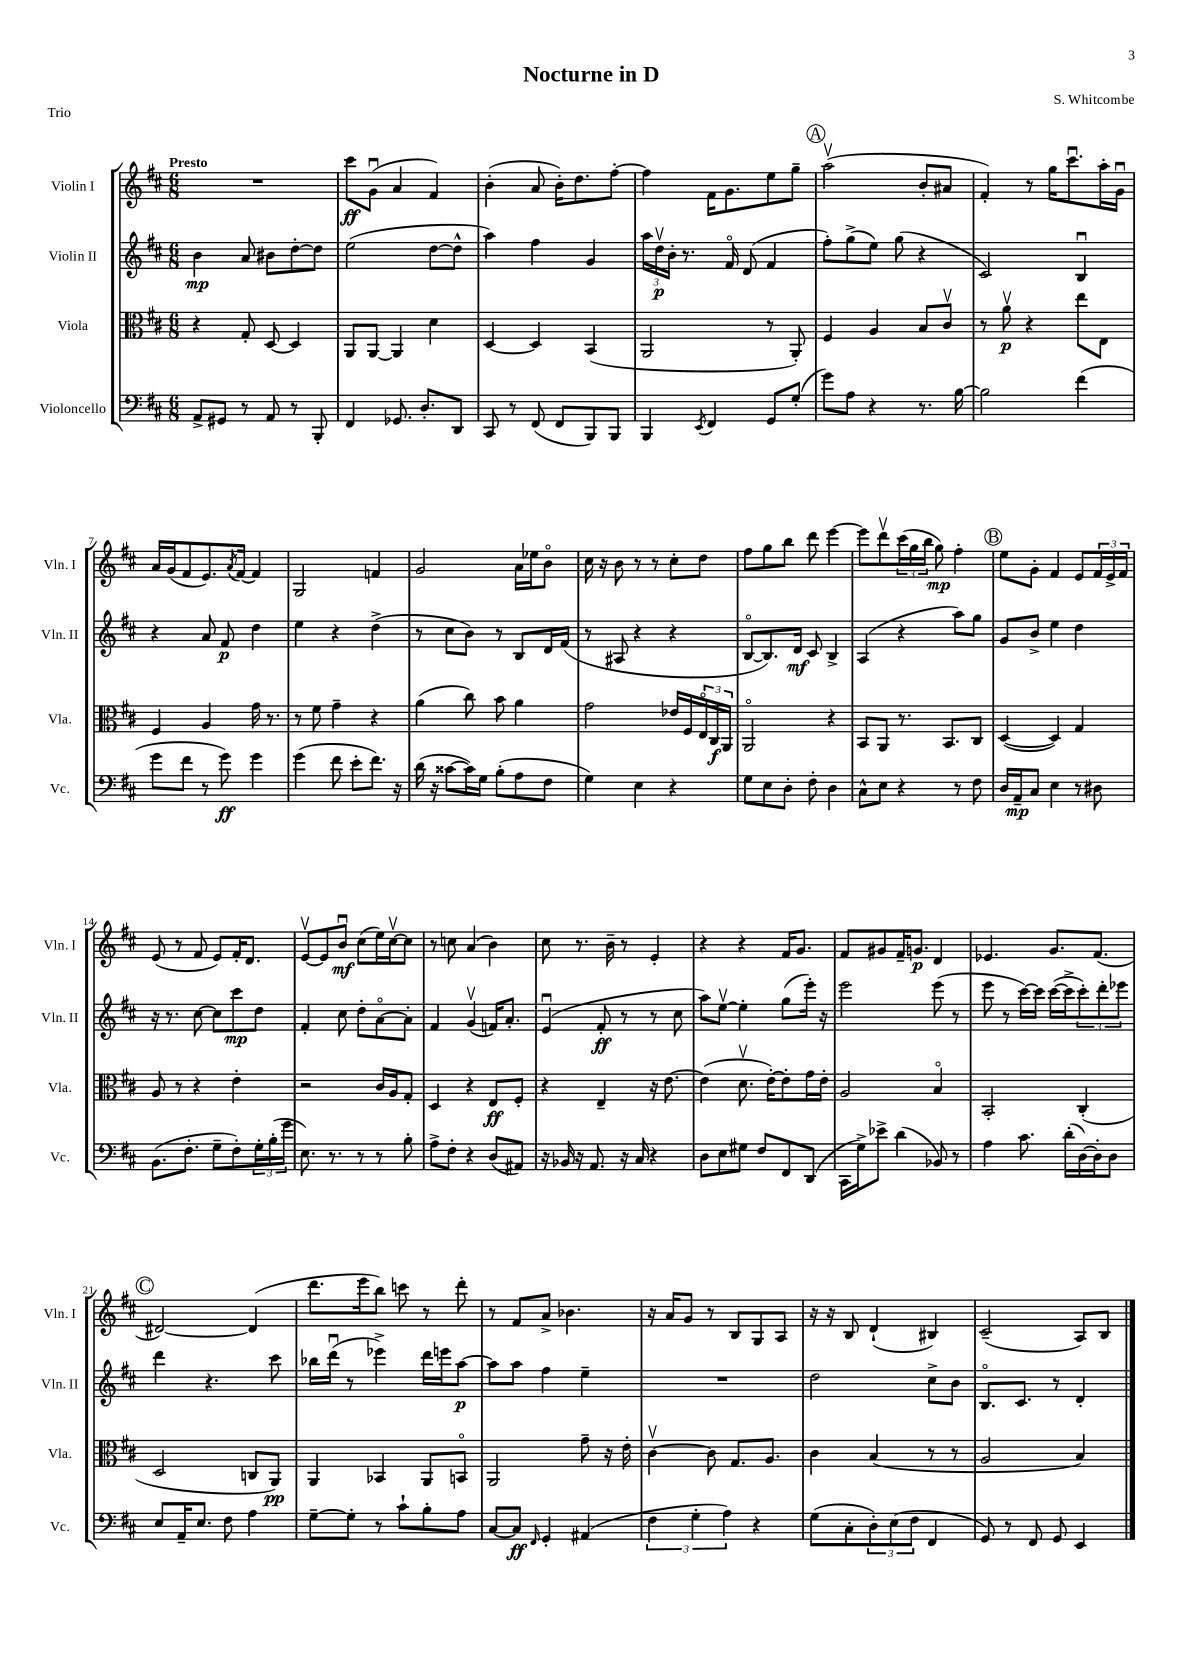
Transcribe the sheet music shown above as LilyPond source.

\header { title = "Nocturne in D" composer = "S. Whitcombe" piece = "Trio" }
<<
\new StaffGroup <<
\new Staff = "s0" \with { instrumentName = "Violin I" shortInstrumentName = "Vln. I" } {
    \clef treble \key d \major \numericTimeSignature \time 6/8 \tempo "Presto"
    R2. |
    cis'''8\ff g'8\downbow( a'4 fis'4) |
    b'4-.( a'8 b'16-.) d''8. fis''8~-. |
    fis''4 fis'16 g'8. e''8 g''8-- |
    \mark \markup { \circle "A" } a''2\upbow( b'8-. ais'8 |
    fis'4-.) r8 g''16 cis'''8.\downbow a''16-. g'16\downbow |
    a'16 g'16( fis'8 e'8.) \acciaccatura { a'8 } fis'16~ fis'4 |
    g2 f'4 |
    g'2 a'16 ees''16 b'8\flageolet |
    cis''16 r16 b'8 r8 r8 cis''8-. d''8 |
    fis''8 g''8 b''8 d'''8 e'''4~ |
    e'''8 d'''8\upbow \tuplet 3/2 { cis'''16( g''16 b''16 } g''8\mp) fis''4-. |
    \mark \markup { \circle "B" } e''8 g'8-. fis'4 e'8 \tuplet 3/2 { fis'16 e'16-> fis'16 } |
    e'8( r8 fis'8 e'8) fis'16-. d'8. |
    e'8~\upbow e'8 b'8\downbow\mf cis''8( e''16) cis''16~\upbow cis''8 |
    r8 c''8 a'4( b'4) |
    cis''8 r8. b'16-- r8 e'4-. |
    r4 r4 fis'16 g'8. |
    fis'8 gis'8 fis'16-- g'8.\p d'4 |
    ees'4. g'8. fis'8.( |
    \mark \markup { \circle "C" } dis'2~) dis'4( |
    d'''8. e'''16 b''8) c'''8 r8 d'''8-. |
    r8 fis'8 a'8-> bes'4. |
    r16 a'16 g'8 r8 b8 g8 a8 |
    r16 r16 b8 d'4-!( bis4) |
    cis'2--( a8) b8 \bar "|." |
}
\new Staff = "s1" \with { instrumentName = "Violin II" shortInstrumentName = "Vln. II" } {
    \clef treble \key d \major \numericTimeSignature \time 6/8
    b'4\mp a'8 bis'8 d''8~-. d''8 |
    e''2( d''8~ d''8-^ |
    a''4) fis''4 g'4 |
    \tuplet 3/2 { a''16 d''16\upbow\p b'16-. } r8. fis'16\flageolet d'8( fis'4 |
    \mark \markup { \circle "A" } fis''8-.) g''8->( e''8) g''8( r4 |
    cis'2) b4\downbow |
    r4 a'8 fis'8\p d''4 |
    e''4 r4 d''4->( |
    r8 cis''8 b'8) r8 b8 d'16 fis'16( |
    r8 ais8 r4 r4 |
    b8~\flageolet b8.) d'16\mf cis'8 b4-> |
    a4( r4 a''8) g''8 |
    \mark \markup { \circle "B" } g'8 b'8-> e''4 d''4 |
    r16 r8. cis''8~ cis''8 cis'''8\mp d''8 |
    fis'4-. cis''8 d''8-. a'8~\flageolet a'8-. |
    fis'4 g'4\upbow( f'16) a'8.-. |
    e'4\downbow( fis'8-.\ff r8 r8 cis''8 |
    a''8) e''8~\upbow e''4-. g''8( e'''16-.) r16 |
    e'''2 e'''8( r8 |
    e'''8 r8 cis'''16~) cis'''16 cis'''16~( cis'''16-> \tuplet 3/2 { cis'''8-.) d'''8-. ees'''8 } |
    \mark \markup { \circle "C" } d'''4 r4. cis'''8 |
    bes''16 d'''16\downbow( r8 ees'''4->) d'''16 e'''16 a''8~\p |
    a''8 a''8 fis''4 e''4-- |
    R2. |
    d''2 cis''8-> b'8 |
    b8.\flageolet cis'8. r8 d'4-. \bar "|." |
}
\new Staff = "s2" \with { instrumentName = "Viola" shortInstrumentName = "Vla." } {
    \clef alto \key d \major \numericTimeSignature \time 6/8
    r4 g8-. d8~ d4 |
    a,8 a,8~ a,4 d'4 |
    d4~ d4 b,4( |
    a,2 r8 a,8-.) |
    \mark \markup { \circle "A" } fis4 a4 b8 cis'8\upbow |
    r8 a'8\upbow\p r4 e''8 e8 |
    fis4 a4 g'16 r8. |
    r8 fis'8 g'4-- r4 |
    a'4( cis''8) b'8 a'4 |
    g'2 ees'16 fis16 \tuplet 3/2 { e16\flageolet cis16\f a,16 } |
    a,2\flageolet r4 |
    b,8 a,8 r8. b,8. cis8 |
    \mark \markup { \circle "B" } d4~( d4) g4 |
    a8 r8 r4 e'4-. |
    r2 cis'16 a16 g8-. |
    d4 r4 e8\ff fis8-. |
    r4 e4-- r16 e'8.~ |
    e'4( d'8.\upbow e'16~-.) e'8-. g'16 e'16-. |
    a2 b4\flageolet |
    b,2-. cis4-.( |
    \mark \markup { \circle "C" } d2 c8 a,8\pp) |
    a,4 bes,4 a,8 b,8\flageolet |
    a,2 g'8-- r16 e'16-. |
    cis'4~\upbow cis'8 g8. a8. |
    cis'4 b4( r8 r8 |
    a2 b4) \bar "|." |
}
\new Staff = "s3" \with { instrumentName = "Violoncello" shortInstrumentName = "Vc." } {
    \clef bass \key d \major \numericTimeSignature \time 6/8
    a,8-> gis,8 r8 a,8 r8 b,,8-. |
    fis,4 ges,8. d8.-. d,8 |
    cis,8 r8 fis,8( fis,8 b,,8) b,,8 |
    b,,4 \acciaccatura { e,8 } fis,4 g,8 g8-.( |
    \mark \markup { \circle "A" } g'8) a8 r4 r8. b16~ |
    b2 fis'4( |
    g'8 fis'8 r8 g'8\ff) g'4 |
    g'4( fis'8 e'8-. fis'8.) r16 |
    d'16( r16 cisis'8~ cisis'16) g16 b8-.( a8 fis8 |
    g4) e4 r4 |
    g8 e8 d8-. fis8-. d4 |
    cis8-^ e8 r4 r8 fis8 |
    \mark \markup { \circle "B" } d16 a,16--\mp cis8 e4 r8 dis8 |
    b,8.( fis8.-. g8-- fis8-.) \tuplet 3/2 { g16-. b16-.( g'16 } |
    e8.) r8. r8 r8 b8-. |
    a8-> fis8-. r4 d8( ais,8) |
    r16 bes,16 r16 a,8. r16 cis16 r4 |
    d8 e8 gis8 fis8 fis,8 d,8( |
    cis,16 g16->) ees'8-> d'4( bes,8) r8 |
    a4 cis'8. d'16-.( d16~) d16-. d8 |
    \mark \markup { \circle "C" } e8 a,16-- e8. fis8 a4 |
    g8~-- g8-. r8 cis'8-! b8-. a8 |
    cis8~ cis8\ff \grace { fis,16 } g,4-. ais,4( |
    \tuplet 3/2 { fis4 g4-. a4) } r4 |
    g8( cis8-. \tuplet 3/2 { d8-.) e8( fis8 } fis,4 |
    g,8) r8 fis,8 g,8 e,4 \bar "|." |
}
>>
>>
